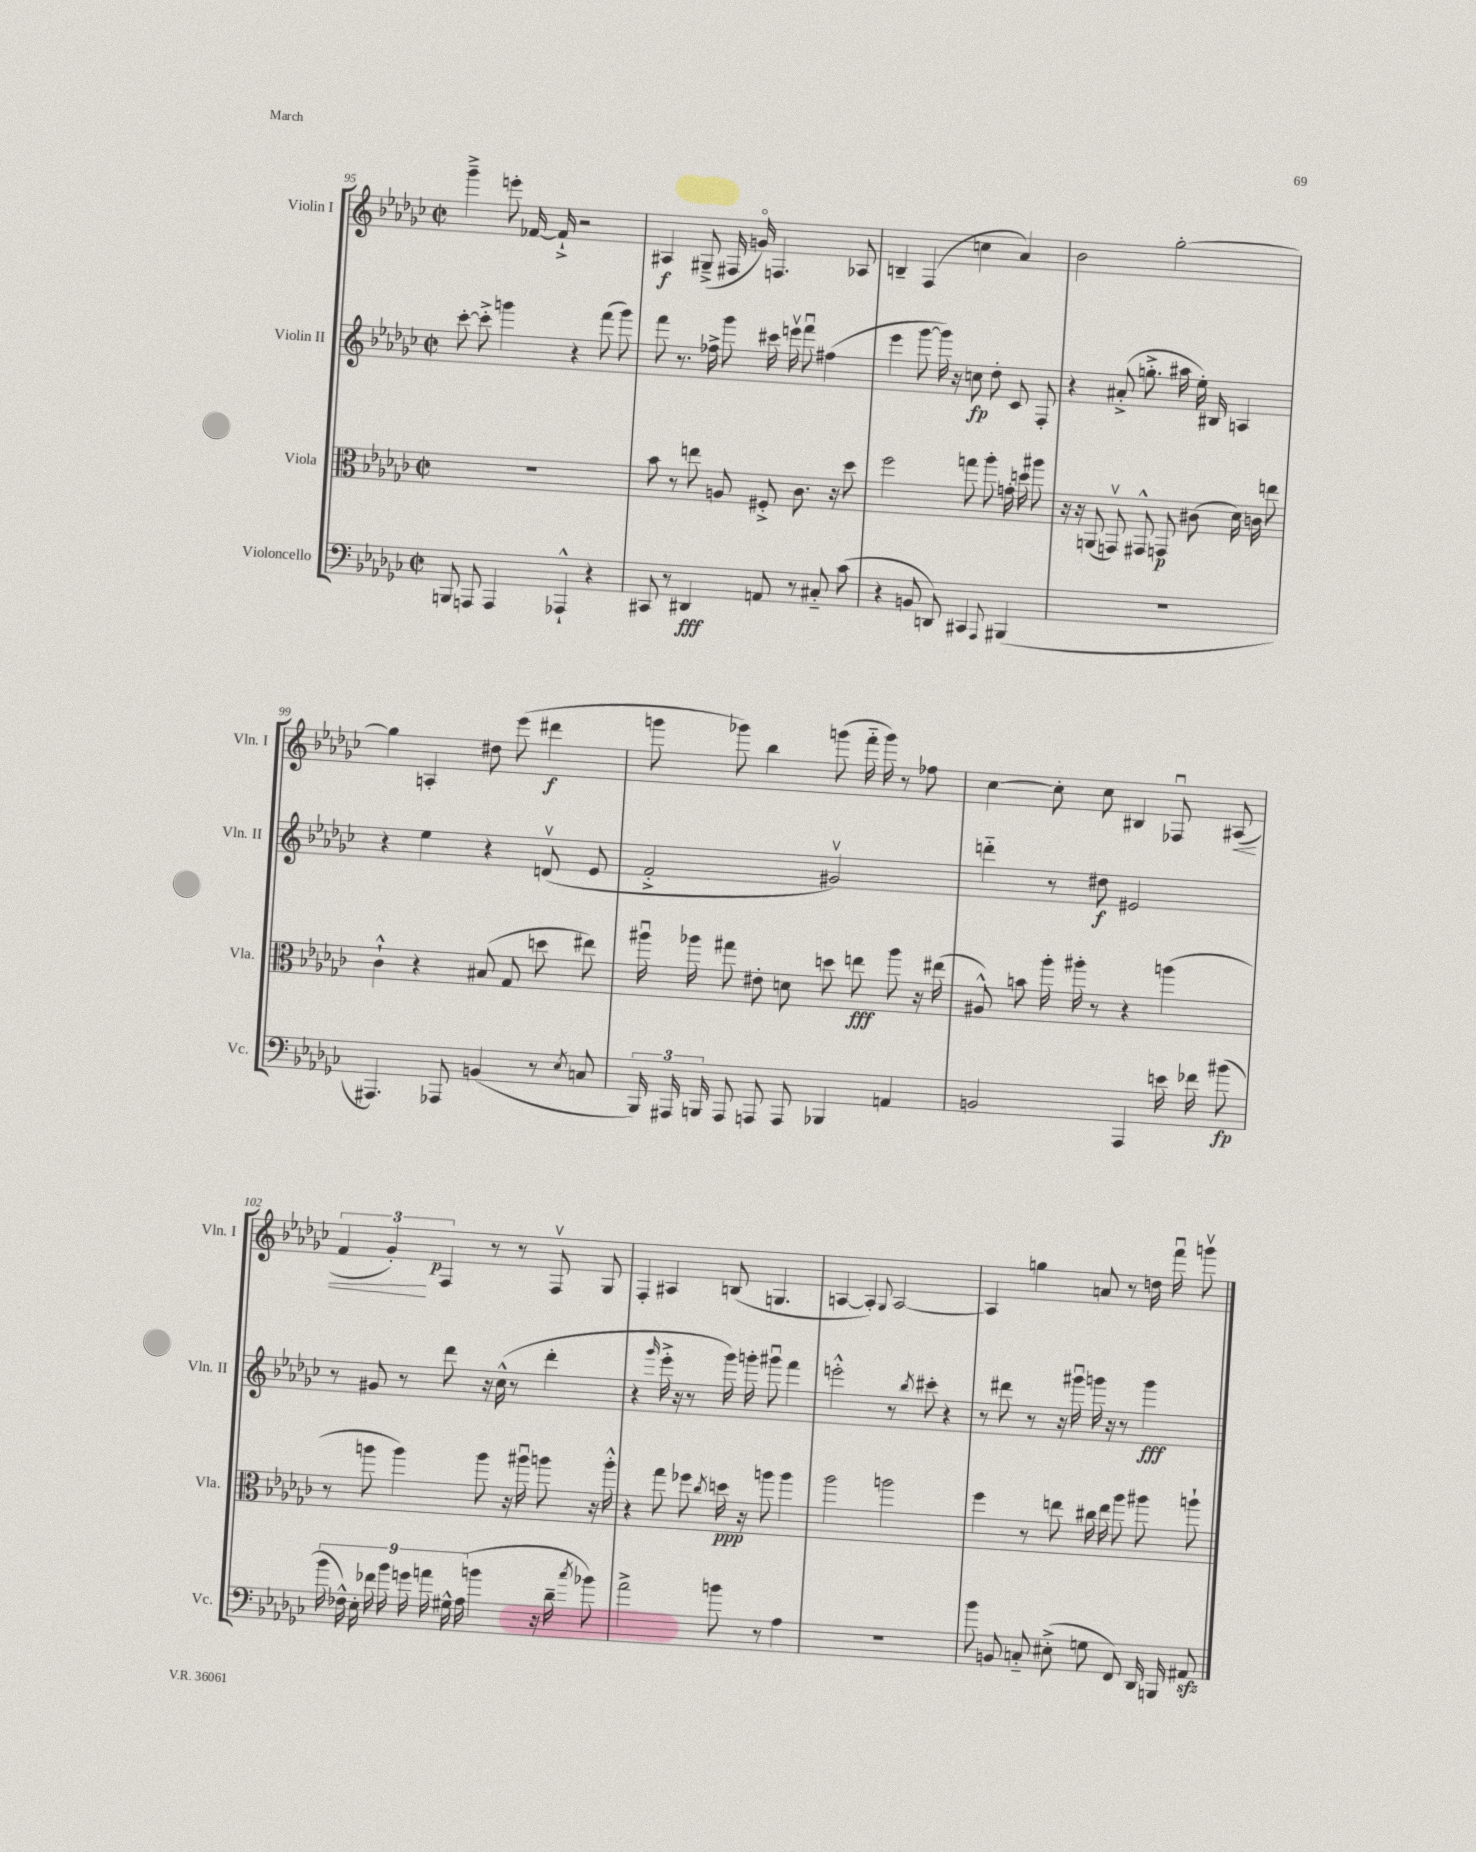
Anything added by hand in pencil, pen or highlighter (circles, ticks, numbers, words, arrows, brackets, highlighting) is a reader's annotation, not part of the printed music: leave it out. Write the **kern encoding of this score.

**kern	**kern	**kern	**kern
*staff4	*staff3	*staff2	*staff1
*clefF4	*clefC3	*clefG2	*clefG2
*k[b-e-a-d-g-c-]	*k[b-e-a-d-g-c-]	*k[b-e-a-d-g-c-]	*k[b-e-a-d-g-c-]
*M2/2	*M2/2	*M2/2	*M2/2
*met(c|)	*met(c|)	*met(c|)	*met(c|)
8BBB	1r	[8ccc-'	4ggg-~^
8AAA	.	8ccc-'^]	.
4AAA	.	4ggg	8eee'
.	.	.	[16f-
.	.	.	16f-`^]
4AAA-`^^	.	4r	2r
4r	.	(8fff	.
.	.	8ggg)	.
=	=	=	=
8CC#	8b-	8fff	4A#
8r	8r	8.r	.
4DD#	8ee	.	(8G#~^
.	.	16ff-^	.
.	8A	8ggg-	16F#
.	.	.	16go)
8AA	8F#'^	16ccc#	4.F
.	.	16eeev	.
8r	8.c-	8fffu	.
8C#'~	.	(4ff#	.
.	16r	.	.
(8c-	8dd-	.	8A-
=	=	=	=
4r	2ff	4eee-	4B~
8BB	.	[8ggg-	(4F
8DD)	.	16ggg-])	.
.	.	16r	.
4CC#	8gg	8cc	4cc
.	8aa-'	8dd-'	.
8qqAAA-	.	.	.
(4BBB#	16g'	8c-	4a-)
.	16dd	.	.
.	8aa#	8F'	.
=	=	=	=
1r	16r	4r	2b-
.	16r	.	.
.	(8AA	.	.
.	8GGv)	(8a#'^	.
.	8GG#^^	8.gg'^	.
.	8GG	.	[2gg-'
.	.	16aa#	.
.	(8c#	16ee-')	.
.	.	16B#	.
.	16d-)	4A	.
.	16c	.	.
.	8ee	.	.
=	=	=	=
4.AAA#)	4c-`^^	4r	4gg-]
.	4r	4ee-	4A'
8AAA-	.	.	.
(4BB	(8B#	4r	8dd#
.	8G-	.	(8eee-
8r	8dd	(8dv	4ddd#
8qE-	.	.	.
8C	8ee#)	8e-	.
=	=	=	=
24BBB-)	16aa#u	2f'^	8ggg
24AAA#	.	.	.
.	16aa-	.	.
24BBB	.	.	.
8AAA#	8gg#	.	8ggg-)
8AAA	8e#'	.	4bb-
8AAA	8d	.	.
4BBB-	8dd	2g#v)	(8ggg
.	8ee	.	16fff'~
.	.	.	16ggg)
4AA	8aa-	.	8r
.	16r	.	8ff-
.	(16ee#	.	.
=	=	=	=
2BB	8A#^^)	4ddd'~	[4cc-
.	8b	.	.
.	16aa-'	8r	8cc-']
.	16aa#'	.	.
.	8r	8dd#	8cc-
4AAA-	4r	2e#	4B#
16e	(4aa	.	8F-u
16f-	.	.	.
(8b#	.	.	(8A#
=	=	=	=
18b-	8r	8r	6f
18F-^^)	.	.	.
18E-'	.	.	.
.	8aa	8g#	.
18f-	.	.	6g-')
18b-	.	.	.
.	4aa)	8r	.
18g	.	.	.
18a	.	.	6F
.	.	8ddd-	.
18G#^^	.	.	.
(18A-	.	.	.
4b	8aa	16r	8r
.	.	(16cc-^^	.
.	16r	8r	8r
.	16aa#u	.	.
16r	8aa	4ddd-'	8Fv
16d-~	.	.	.
8qcc-	.	.	.
8b-)	16r	.	8G-
.	16aa'^^	.	.
=	=	=	=
2a-^	4r	4r	4F'
.	.	16qqggg-	.
.	8gg-	16eee-'^	4A#
.	.	16r	.
.	8ff-	8r	.
.	8qcc-	.	.
8b	16dd	16ggg-)	(8B
.	16r	16ggg'	.
8r	8aa	8ggg#u	4.G
4A-	4aa	4fff	.
=	=	=	=
1r	2aa-	2eee'^^	[4A
.	.	.	4A'])
.	.	.	8qqG-
.	2aa	8r	[2A
.	.	8qbb-	.
.	.	8ccc#'	.
.	.	4r	.
=	=	=	=
8b-	4ff	8r	4A]
8BB	.	8ddd#	.
8C'~	8r	8r	4gg
(8E#'^	8ee	16r	.
.	.	16ggg#u	.
8G	16cc#	16ggg	8a
.	16ee	16r	.
8FF)	8aa-	8r	8r
16DD-	8aa#	4ggg	16dd
16BBB	.	.	16fffu
8AA#	8aa`	.	8gggv
==	==	==	==
*-	*-	*-	*-
